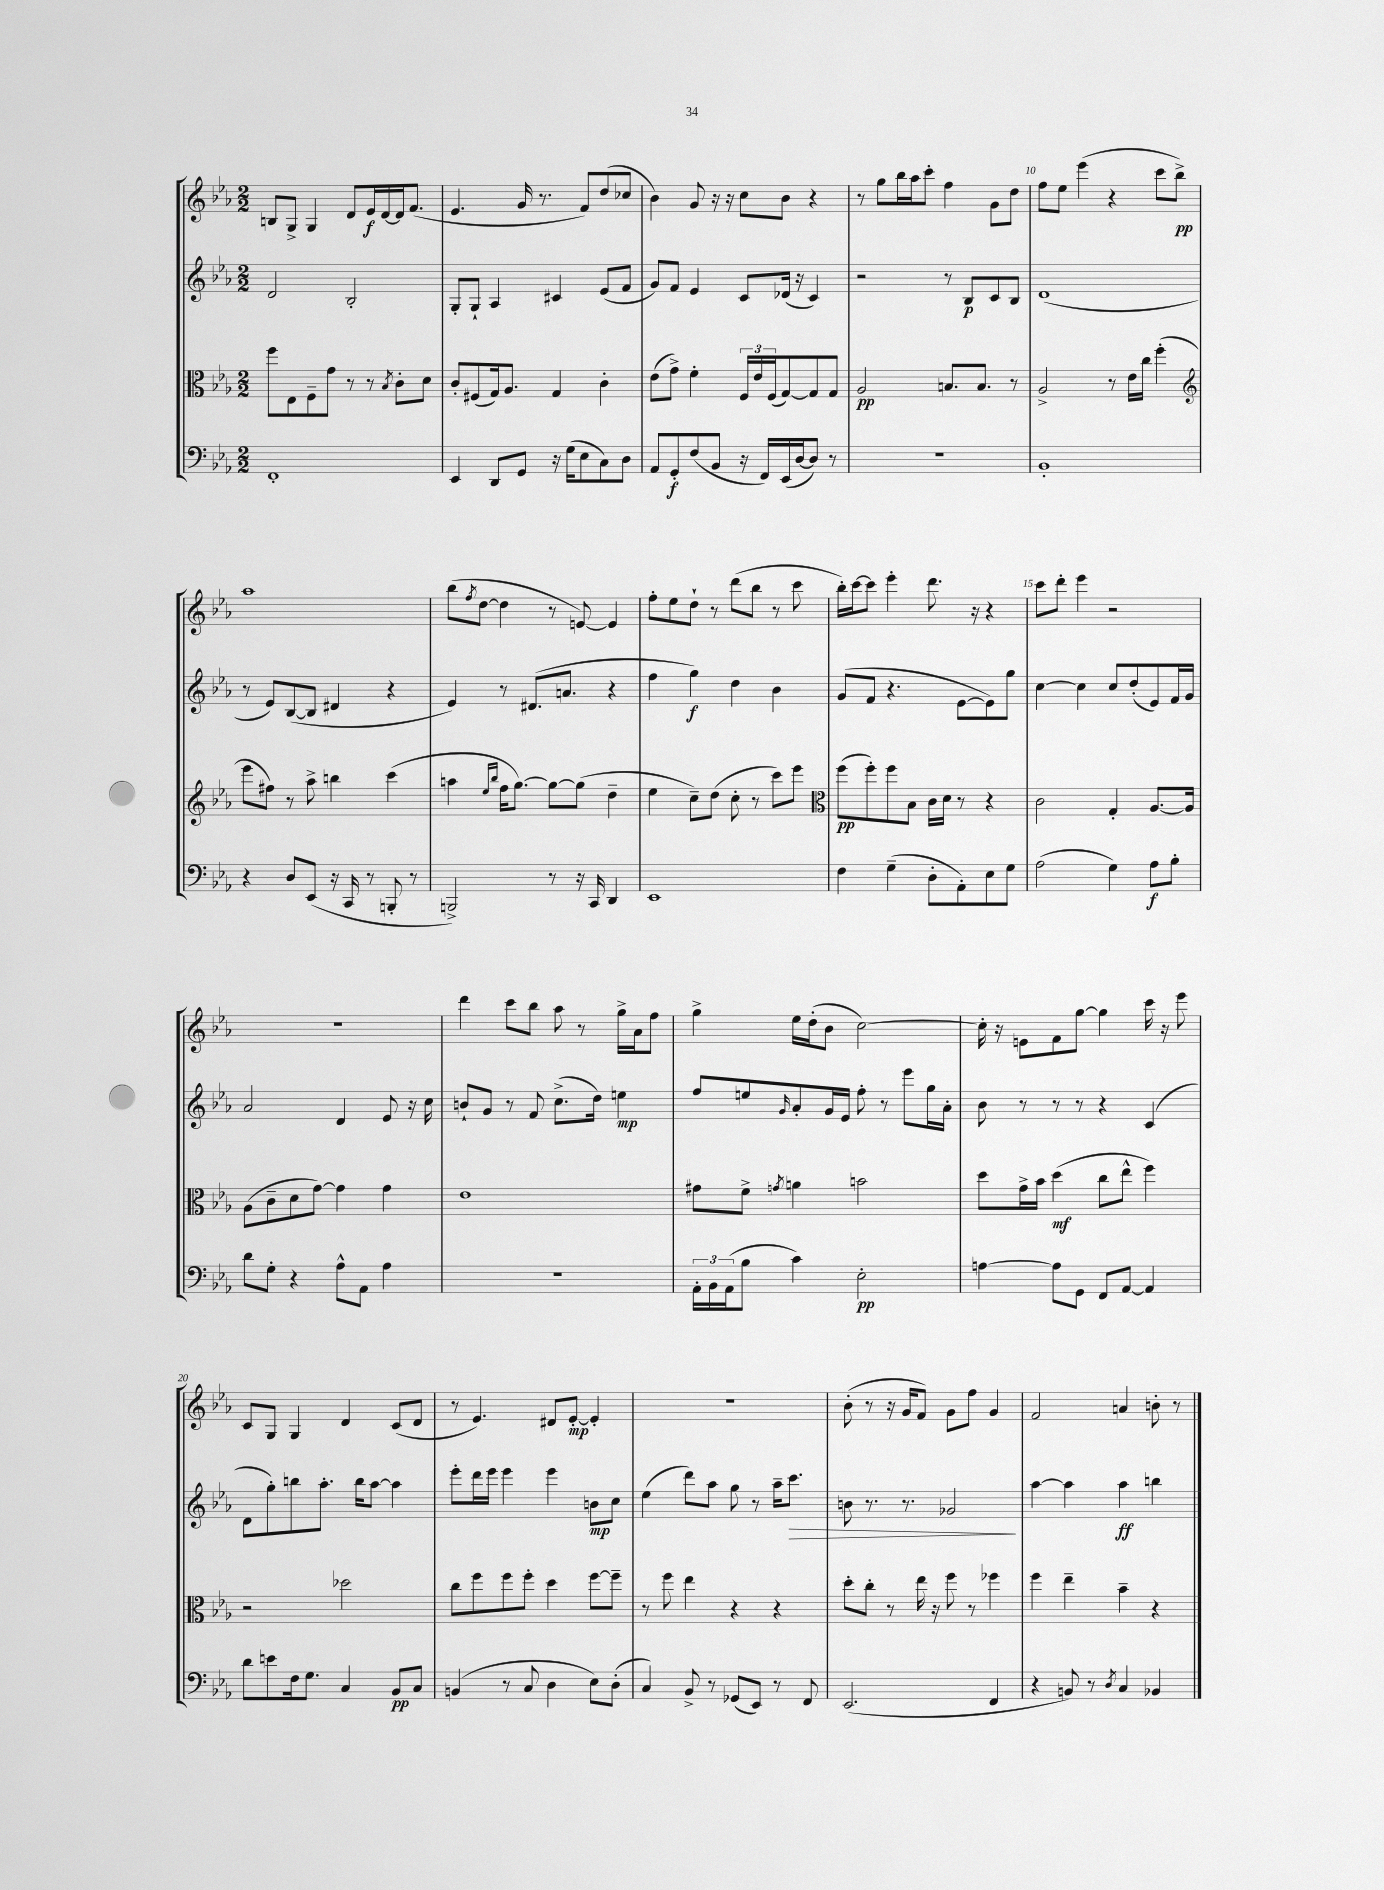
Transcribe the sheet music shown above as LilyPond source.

<<
\new StaffGroup <<
\new Staff = "s0" {
    \clef treble \key ees \major \numericTimeSignature \time 2/2
    b8 g8-> g4 d'8 ees'16\f d'16~ d'16 f'8.( |
    ees'4. g'16 r8. f'8) d''8( ces''8 |
    bes'4) g'8 r16 r16 c''8 bes'8 r4 |
    r8 g''8 bes''16 aes''16 c'''8-. f''4 g'8 d''8 |
    f''8 ees''8 ees'''4( r4 c'''8 bes''8->\pp) |
    aes''1 |
    bes''8( \acciaccatura { f''8 } d''8~ d''4 r8 e'8~) e'4 |
    f''8-. ees''8 d''8-! r8 d'''8( bes''8 r8 c'''8 |
    bes''16-.) c'''16~ c'''8 ees'''4-. d'''8. r16 r4 |
    c'''8 d'''8-. ees'''4 r2 |
    R1 |
    d'''4 c'''8 bes''8 aes''8 r8 g''16-> aes'16 f''8 |
    g''4-> ees''16 d''16-.( bes'8 c''2~) |
    c''16-. r16 e'8 f'8 g''8~ g''4 c'''16 r16 ees'''8 |
    c'8 g8 g4 d'4 c'8( d'8 |
    r8 ees'4.) dis'8 ees'8~-.\mp ees'4-. |
    R1 |
    bes'8-.( r8 r16 g'16 f'8) g'8 f''8 g'4 |
    f'2 a'4 b'8-. r8 \bar "|." |
}
\new Staff = "s1" {
    \clef treble \key ees \major \numericTimeSignature \time 2/2
    d'2 bes2-. |
    g8-. g8-! aes4 cis'4 ees'8( f'8 |
    g'8) f'8 ees'4 c'8 des'16( r16 c'4) |
    r2 r8 bes8\p c'8 bes8 |
    d'1( |
    r8 ees'8) bes8~( bes8 dis'4 r4 |
    ees'4) r8 dis'8.( a'8. r4 |
    f''4 g''4\f) d''4 bes'4 |
    g'8( f'8 r4. ees'8~ ees'8) g''8 |
    c''4~ c''4 c''8 d''8-.( ees'8) f'16 g'16 |
    aes'2 d'4 ees'8 r16 c''16 |
    b'8-! g'8 r8 f'8 c''8.->( d''16) e''4\mp |
    f''8 e''8 \grace { g'16 } aes'8-. g'16 ees'16 f''8-. r8 ees'''8 g''16 aes'16-. |
    bes'8 r8 r8 r8 r4 c'4( |
    d'8 g''8-.) b''8 aes''8.-. b''16 aes''8~ aes''4 |
    ees'''8-. d'''16 ees'''16 ees'''4 ees'''4 b'8\mp c''8 |
    ees''4( d'''8) aes''8 g''8 r8 aes''16-- c'''8.\> |
    b'8 r8. r8. ges'2\! |
    aes''4~ aes''4 aes''4\ff b''4 \bar "|." |
}
\new Staff = "s2" {
    \clef alto \key ees \major \numericTimeSignature \time 2/2
    f''8 ees8 f8-- g'8 r8 r8 \acciaccatura { bes8 } c'8-. d'8 |
    c'8-. fis8( g16) aes8. g4 c'4-. |
    ees'8( g'8->) f'4-. \tuplet 3/2 { f16 ees'16 f16( } g8~) g8 g8 |
    aes2\pp b8. b8. r8 |
    aes2-> r8 ees'16 c''16 f''4-.( |
    \clef treble ees'''8 fis''8) r8 aes''8-> b''4 c'''4( |
    a''4 \grace { ees''16 bes''16 } f''16 g''8.~) g''8~ g''8( d''4-- |
    ees''4 c''8--) d''8( c''8-. r8 c'''8) ees'''8 |
    \clef alto f''8\pp( f''8-.) f''8 bes8 c'16 d'16 r8 r4 |
    c'2 g4-. aes8.~ aes16 |
    aes8( c'8-- d'8 g'8~) g'4 g'4 |
    ees'1 |
    gis'8 f'8-> \acciaccatura { g'8 } a'4 b'2 |
    d''8 g'16-> bes'16 d''4\mf( c''8 ees''8-^ f''4) |
    r2 des''2 |
    c''8 f''8 f''8 f''8-. d''4 f''8~ f''8-- |
    r8 f''8 ees''4 r4 r4 |
    d''8-. c''8-. r8 ees''16 r16 f''8 r8 fes''4 |
    f''4 ees''4-- bes'4-- r4 \bar "|." |
}
\new Staff = "s3" {
    \clef bass \key ees \major \numericTimeSignature \time 2/2
    f,1-. |
    ees,4 d,8 g,8 r16 g16( ees8 c8) d8 |
    aes,8 g,8-.\f f8( bes,8 r16 f,16) ees,16( d16~ d8) r8 |
    r1 |
    bes,1-. |
    r4 d8 ees,8( r16 c,16 r8 b,,8-. r8 |
    b,,2->) r8 r16 c,16 d,4 |
    ees,1 |
    f4 g4--( d8-. aes,8-.) ees8 g8 |
    aes2( g4) aes8\f bes8-. |
    d'8 g8-. r4 aes8-^ aes,8 aes4 |
    R1 |
    \tuplet 3/2 { aes,16-. bes,16 aes,16( } bes8 c'4) ees2-.\pp |
    a4~ a8 g,8 f,8 aes,8~ aes,4 |
    d'8 e'8 f16 g8. c4 bes,8\pp c8 |
    b,4( r8 c8 d4 ees8) d8-.( |
    c4) bes,8-> r8 ges,8( ees,8) r8 f,8 |
    ees,2.( f,4 |
    r4 b,8) r8 \acciaccatura { d8 } c4 bes,4 \bar "|." |
}
>>
>>
\layout { \context { \Score currentBarNumber = #6 \override BarNumber.break-visibility = ##(#f #t #t) barNumberVisibility = #(every-nth-bar-number-visible 5) } }
